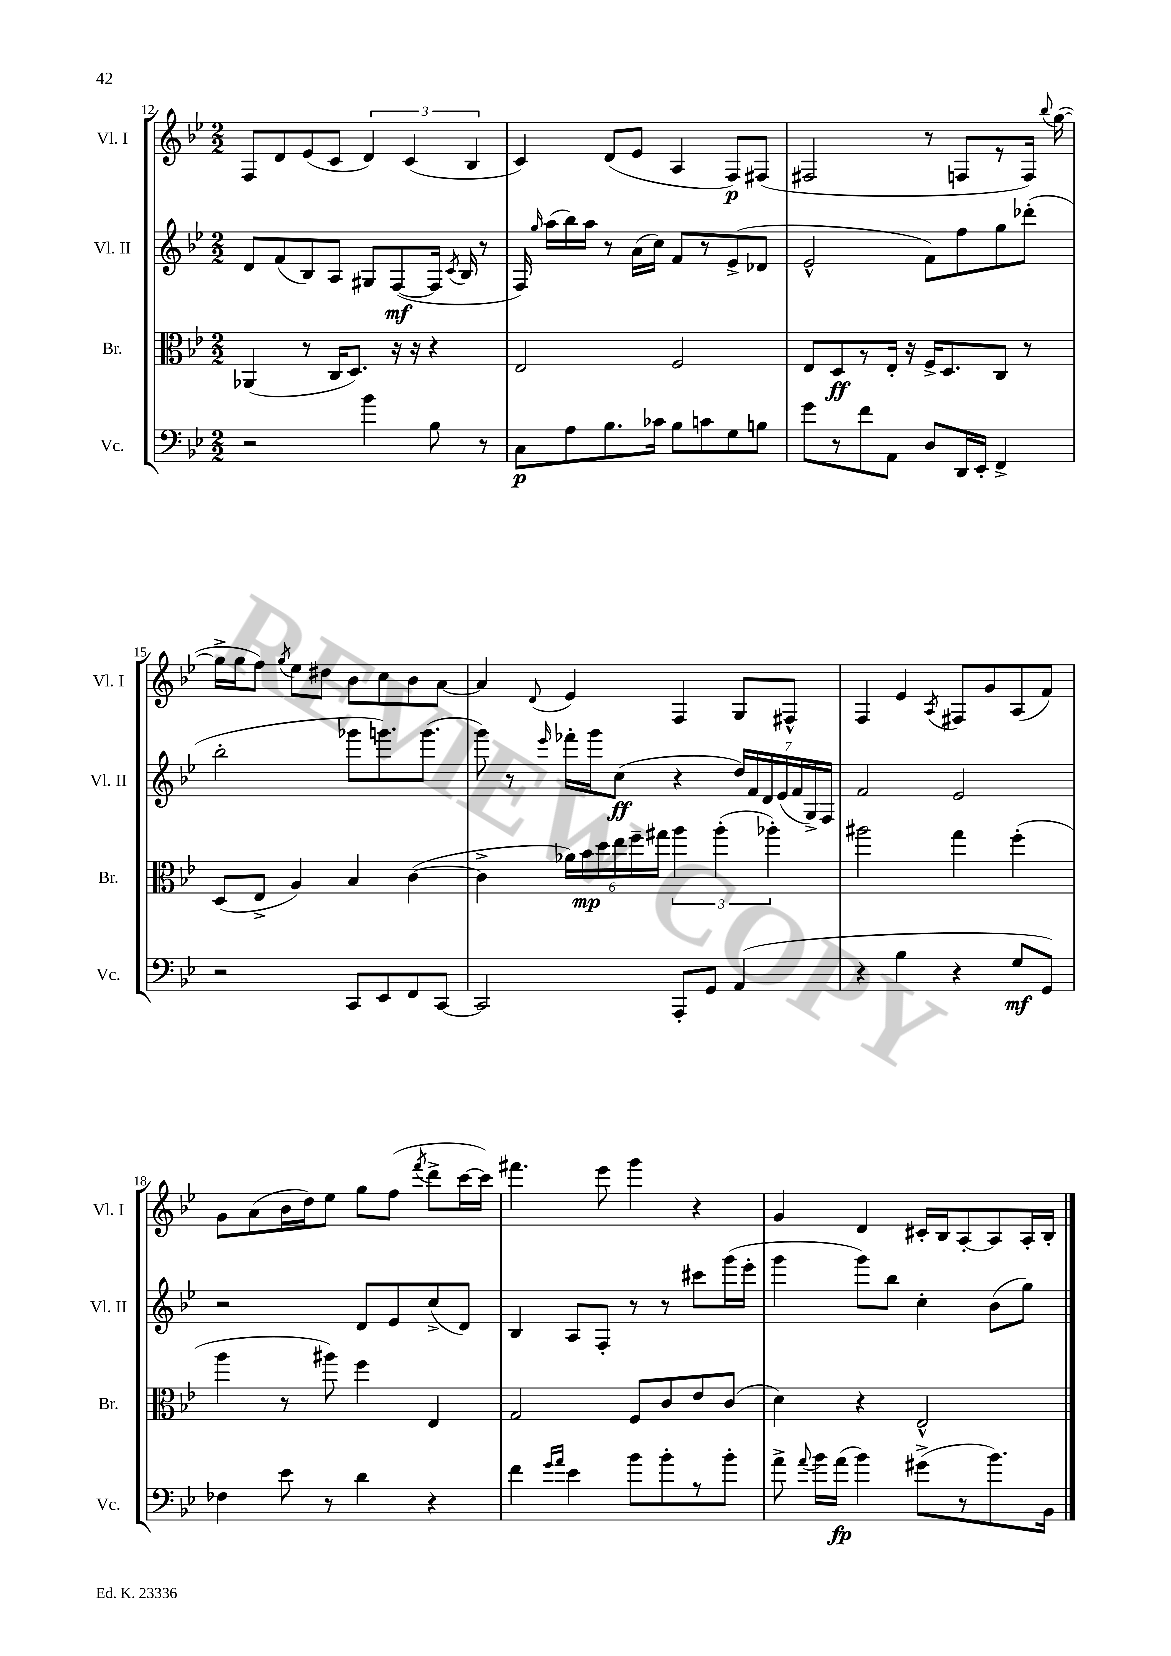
<<
\new StaffGroup <<
\new Staff = "s0" \with { instrumentName = "Vl. I" shortInstrumentName = "Vl. I" } {
    \clef treble \key bes \major \numericTimeSignature \time 2/2
    \autoBeamOff f8[ d'8 ees'8( c'8] \tuplet 3/2 { d'4) c'4( bes4 } |
    c'4) d'8[( ees'8] a4 f8[\p) fis8]( |
    fis2 r8 f8[ r8 f16]) \appoggiatura { bes''8 } g''16~( |
    g''16[-> g''16 f''8]) \acciaccatura { g''8 } ees''8[ dis''8] bes'8[ c''8 bes'8 a'8]~ |
    a'4 \appoggiatura { d'8 } ees'4 f4 g8[ fis8]-^ |
    f4 ees'4 \acciaccatura { a8 } fis8[ g'8 a8( f'8]) |
    g'8[ a'8( bes'16 d''16) ees''8] g''8[ f''8]( \acciaccatura { f'''8 } d'''8[-> c'''16~ c'''16]) |
    fis'''4. ees'''8 g'''4 r4 |
    g'4 d'4 cis'16[-. bes16 a8~-. a8 a16-. bes16]-. \bar "|." |
}
\new Staff = "s1" \with { instrumentName = "Vl. II" shortInstrumentName = "Vl. II" } {
    \clef treble \key bes \major \numericTimeSignature \time 2/2
    \autoBeamOff d'8[ f'8( bes8) a8] gis8[ f8~\mf( f16] \acciaccatura { c'8 } bes16 r8 |
    f16) \grace { g''16 } a''16[( bes''16) a''16] r8 a'16[( c''16]) f'8[ r8 ees'8->( des'8] |
    ees'2-^ f'8[) f''8 g''8 des'''8]-.( |
    bes''2-. ges'''8[ g'''8.) g'''8.]( |
    g'''8) r8 \grace { ees'''16 } fes'''16[-. g'''16 c''8]\ff( r4 \tuplet 7/4 { d''16[) f'16 d'16 ees'16( f'16 g16->) f16] } |
    f'2 ees'2 |
    r2 d'8[ ees'8 c''8->( d'8]) |
    bes4 a8[ f8]-. r8 r8 cis'''8[ g'''16( ees'''16]-. |
    g'''4 g'''8[) bes''8] c''4-. bes'8[( g''8]) \bar "|." |
}
\new Staff = "s2" \with { instrumentName = "Br." shortInstrumentName = "Br." } {
    \clef alto \key bes \major \numericTimeSignature \time 2/2
    \autoBeamOff aes,4( r8 c16[ d8.]) r16 r16 r4 |
    ees2 f2 |
    ees8[ d8\ff r8 ees16]-. r16 f16[-> d8. c8] r8 |
    d8[( ees8]-> a4) bes4 c'4~( |
    c'4-> \tuplet 6/4 { aes'16[) bes'16\mp d''16 ees''16 f''16-- gis''16] } \tuplet 3/2 { a''4 a''4-.( aes''4-.) } |
    ais''2 g''4 f''4-.( |
    a''4 r8 ais''8) f''4 ees4 |
    g2 f8[ c'8 ees'8 c'8]( |
    d'4) r4 ees2-^ \bar "|." |
}
\new Staff = "s3" \with { instrumentName = "Vc." shortInstrumentName = "Vc." } {
    \clef bass \key bes \major \numericTimeSignature \time 2/2
    \autoBeamOff r2 bes'4 bes8 r8 |
    c8[\p a8 bes8. ces'16] bes8[ c'8 g8 b8] |
    g'8[ r8 f'8 a,8] d8[ d,16 ees,16]-. f,4-> |
    r2 c,8[ ees,8 f,8 c,8]~ |
    c,2 a,,8[-. g,8] a,4( |
    r4 bes4 r4 g8[\mf g,8]) |
    fes4 ees'8 r8 d'4 r4 |
    f'4 \grace { g'16[ a'16] } ees'4 bes'8[ bes'8-. r8 bes'8]-. |
    a'8-> \appoggiatura { a'8 } bes'16[ a'16]\fp( bes'4) gis'8[->( r8 bes'8.) bes,16] \bar "|." |
}
>>
>>
\layout { \context { \Score currentBarNumber = #12 } }
